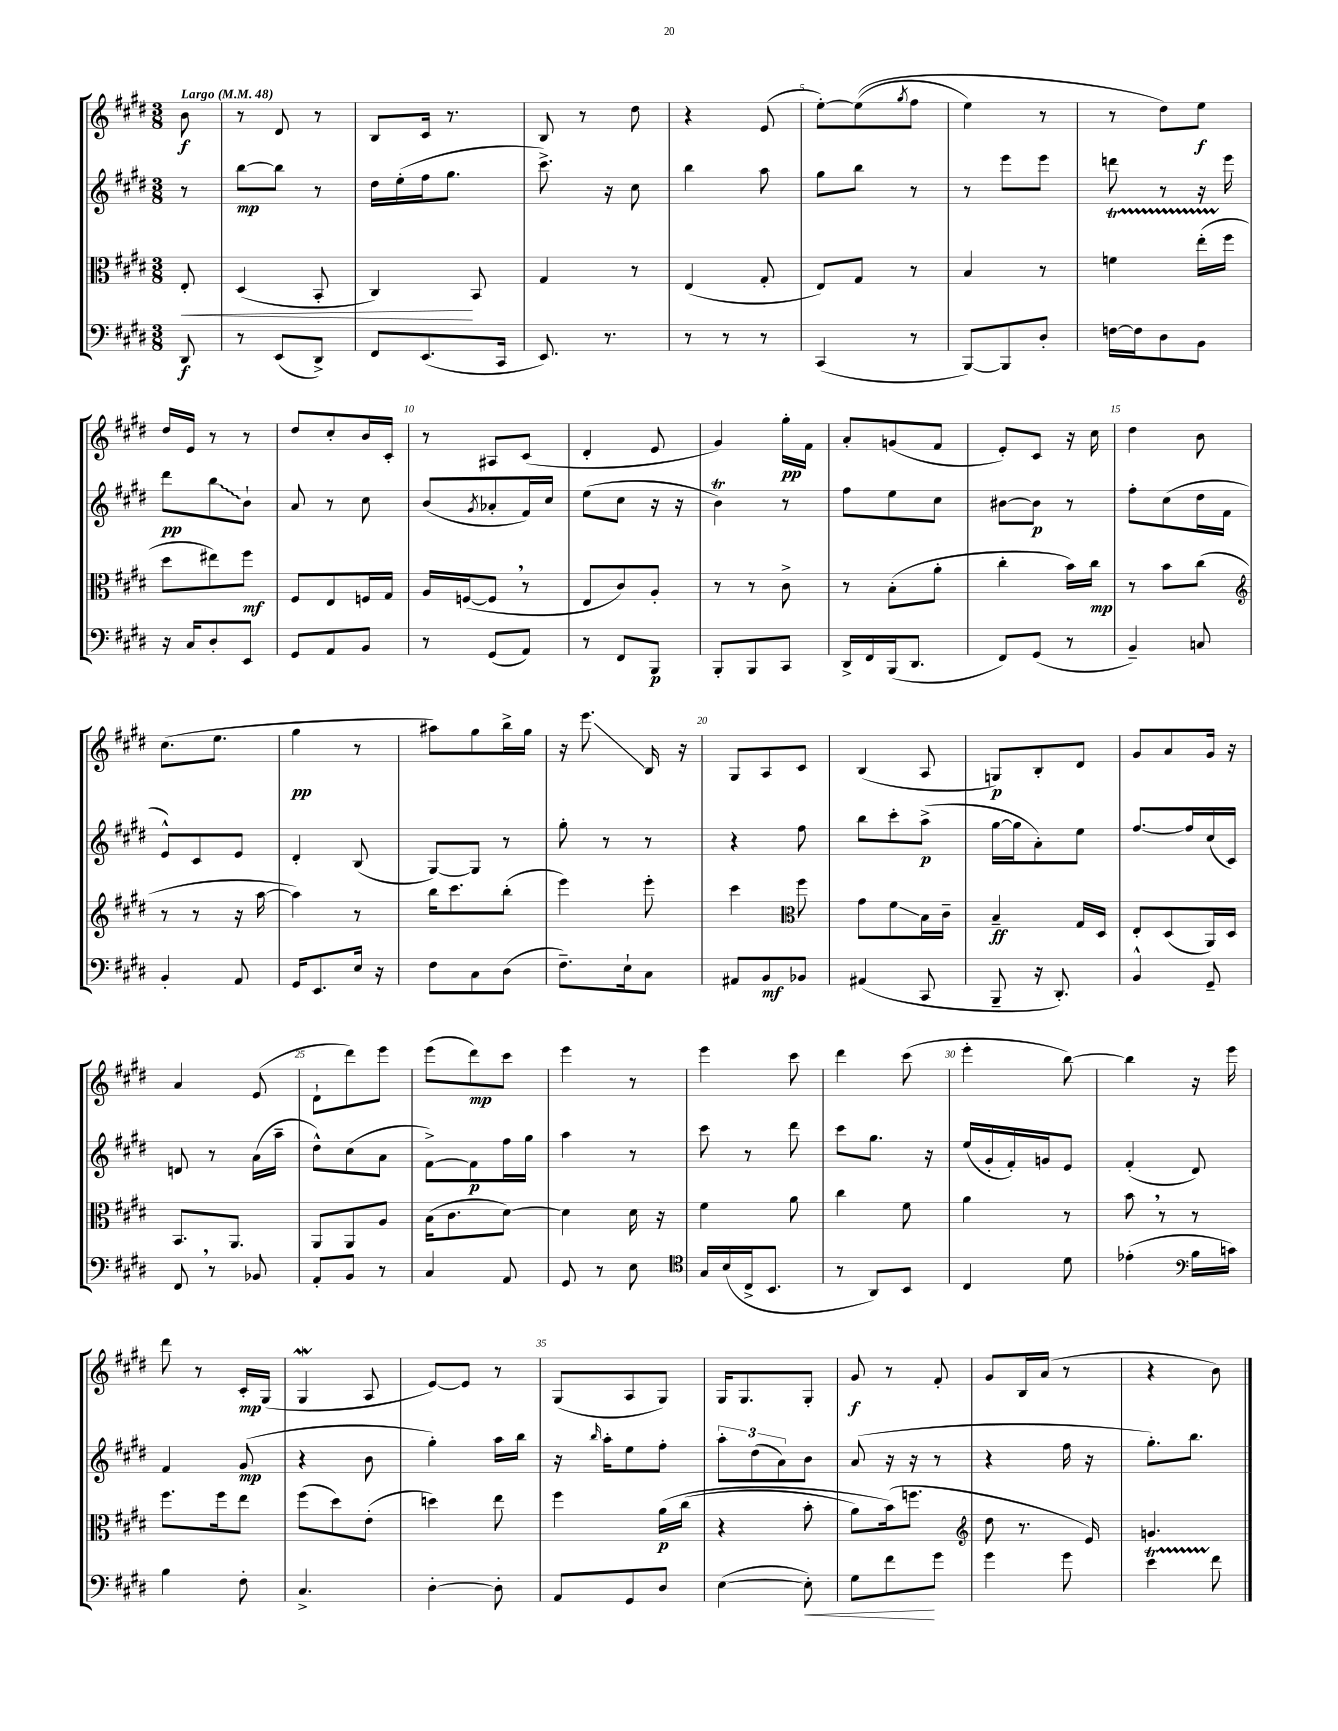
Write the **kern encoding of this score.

**kern	**kern	**kern	**kern
*staff4	*staff3	*staff2	*staff1
*clefF4	*clefC3	*clefG2	*clefG2
*k[f#c#g#d#]	*k[f#c#g#d#]	*k[f#c#g#d#]	*k[f#c#g#d#]
*M3/8	*M3/8	*M3/8	*M3/8
*MM48	*MM48	*MM48	*MM48
8DD#	8E'	8r	8b
=	=	=	=
8r	(4D#	[8bb	8r
(8EE	.	8bb]	8d#
8DD#^)	8BB'	8r	8r
=	=	=	=
8FF#	4C#)	16dd#	8B
.	.	(16ee'	.
(8.EE	.	16ff#	16c#
.	.	8.gg#	8.r
.	8BB	.	.
16CC#	.	.	.
=	=	=	=
8.EE)	4G#	8.ccc#^)	8B
.	.	.	8r
8.r	.	16r	.
.	8r	8cc#	8dd#
=	=	=	=
8r	(4E	4bb	4r
8r	.	.	.
8r	8G#'	8aa	(8e
=	=	=	=
(4CC#	8E)	8gg#	[8ee')
.	8G#	8bb	&((8ee]
.	.	.	8qgg#
8r	8r	8r	8ff#
=	=	=	=
[8BBB)	4B	8r	4ee)
8BBB]	.	8eee	.
8D#'	8r	8eee	8r
=	=	=	=
[16F	4f	8ddd	8r
16F]	.	.	.
8D#	.	8r	8dd#&)
8BB	(16ee'	16r	8ee
.	16ff#	16eee	.
=	=	=	=
16r	8dd#	8ddd#	16dd#
16C#	.	.	16e
8D#'	8ee#)	8bb	8r
8EE	8ff#	8b`	8r
=	=	=	=
8GG#	8F#	8a	8dd#
8AA	8E	8r	8cc#'
8BB	16F	8cc#	16b
.	16G#	.	16c#'
=	=	=	=
8r	16A	(8b	8r
.	([16F	.	.
.	.	8qg#	.
(8GG#	8F]	8a-'	8A#
8AA)	8r	16f#)	(8c#
.	.	16cc#	.
=	=	=	=
8r	8E	(8ee	4d#'
8FF#	8c#)	8cc#	.
8BBB	8A'	16r	8e
.	.	16r	.
=	=	=	=
8BBB'	8r	4b)	4g#)
8BBB	8r	.	.
8CC#	8c#^	8r	16gg#'
.	.	.	16f#
=	=	=	=
16DD#^	8r	8ff#	8a'
16FF#	.	.	.
(16BBB	(8B'	8ee	(8g
8.DD#	.	.	.
.	8a'	8cc#	8f#
=	=	=	=
8FF#)	4cc#'	[8b#	8e')
(8GG#	.	8b#]	8c#
8r	16b)	8r	16r
.	16cc#	.	16cc#
=	=	=	=
4BB~)	8r	8ff#'	4dd#
.	8b	(8cc#	.
8C	(8cc#	16dd#	8b
.	.	16f#	.
=	=	=	=
*	*clefG2	*	*
4BB'	8r	8e^^)	(8.cc#
.	8r	8c#	.
.	.	.	8.ee
8AA	16r	8e	.
.	[16aa	.	.
=	=	=	=
16GG#	4aa])	4d#'	4gg#
8.EE	.	.	.
16E	8r	(8B	8r
16r	.	.	.
=	=	=	=
8F#	16bb	[8G#)	8aa#)
.	8.ccc#	.	.
8C#	.	8G#]	8gg#
(8D#	(8bb'	8r	16bb^
.	.	.	16gg#
=	=	=	=
8.F#~)	4eee)	8gg#'	16r
.	.	.	8.eee
.	.	8r	.
16E`	.	.	.
8C#	8eee'	8r	16B
.	.	.	16r
=	=	=	=
8AA#	4ccc#	4r	8G#
8BB	.	.	8A
*	*clefC3	*	*
8BB-	8ff#	8ff#	8c#
=	=	=	=
(4AA#	8g#	8bb	(4B
.	8f#	8ccc#'	.
8CC#	16B	(8aa^	8A
.	16c#~	.	.
=	=	=	=
8BBB~	4B~	[16gg#	8G)
.	.	16gg#]	.
16r	.	8a')	8B'
8.DD#')	.	.	.
.	16G#	8ee	8d#
.	16D#	.	.
=	=	=	=
4BB^^	8E'	[8.ff#	8g#
.	(8D#	.	8a
.	.	16ff#]	.
8GG#~	16AA)	(16cc#	16g#
.	16D#	16c#)	16r
=	=	=	=
8FF#	8.BB	8d	4a
8r	.	8r	.
.	8.AA	.	.
8BB-	.	(16a	(8e
.	.	16aa~	.
=	=	=	=
8AA'	8AA	8dd#^^)	8d#`
8BB	8AA	(8cc#	8ddd#)
8r	8A	8a	8eee
=	=	=	=
4C#	(16B	[8f#^)	(8eee
.	8.c#	.	.
.	.	8f#]	8ddd#)
8AA	[8d#)	16ff#	8ccc#
.	.	16gg#	.
=	=	=	=
8GG#	4d#]	4aa	4eee
8r	.	.	.
8E	16d#	8r	8r
.	16r	.	.
=	=	=	=
*clefC4	*	*	*
16G#	4f#	8ccc#	4eee
(16B	.	.	.
16C#^	.	8r	.
8.BB	.	.	.
.	8a	8ddd#	8ccc#
=	=	=	=
8r	4cc#	8ccc#	4ddd#
8AA)	.	8.gg#	.
8BB	8f#	.	(8ccc#
.	.	16r	.
=	=	=	=
4C#	4a	(16ee	4eee'
.	.	16g#'	.
.	.	16f#')	.
.	.	16g	.
8d#	8r	8e	[8bb)
=	=	=	=
(4e-'	8b	(4f#'	4bb]
.	8r	.	.
*clefF4	*	*	*
16B	8r	8d#)	16r
16c)	.	.	16eee
=	=	=	=
4B	8.ff#	4f#	8ddd#
.	.	.	8r
.	16ff#	.	.
8F#'	8ee	(8g#	16c#'
.	.	.	(16G#
=	=	=	=
4.C#^	(8ff#	4r	4G#
.	8dd#)	.	.
.	(8e'	8b	8A
=	=	=	=
[4D#'	4dd)	4gg#')	[8e)
.	.	.	8e]
8D#']	8ee	16aa	8r
.	.	16bb	.
=	=	=	=
8AA	4ff#	16r	(8G#
.	.	16qqbb	.
.	.	16aa'	.
8GG#	.	8ee	8A
8D#	&(16a	8ff#'	8G#)
.	(16cc#	.	.
=	=	=	=
([4E	4r	12aa'	16G#
.	.	.	8.G#
.	.	(12dd#	.
.	.	12a)	.
8E'])	8b'	8b	8G#'
=	=	=	=
8G#	8a)	(8a	8g#
8f#	(16b&)	16r	8r
.	8.ff	16r	.
8g#	.	8r	8f#'
=	=	=	=
*	*clefG2	*	*
4g#	8dd#	4r	8g#
.	8.r	.	16B
.	.	.	(16a
8g#	.	16ff#	8r
.	16e)	16r	.
=	=	=	=
4e	4.g	8.gg#')	4r
.	.	8.bb	.
8f#	.	.	8b)
==	==	==	==
*-	*-	*-	*-
